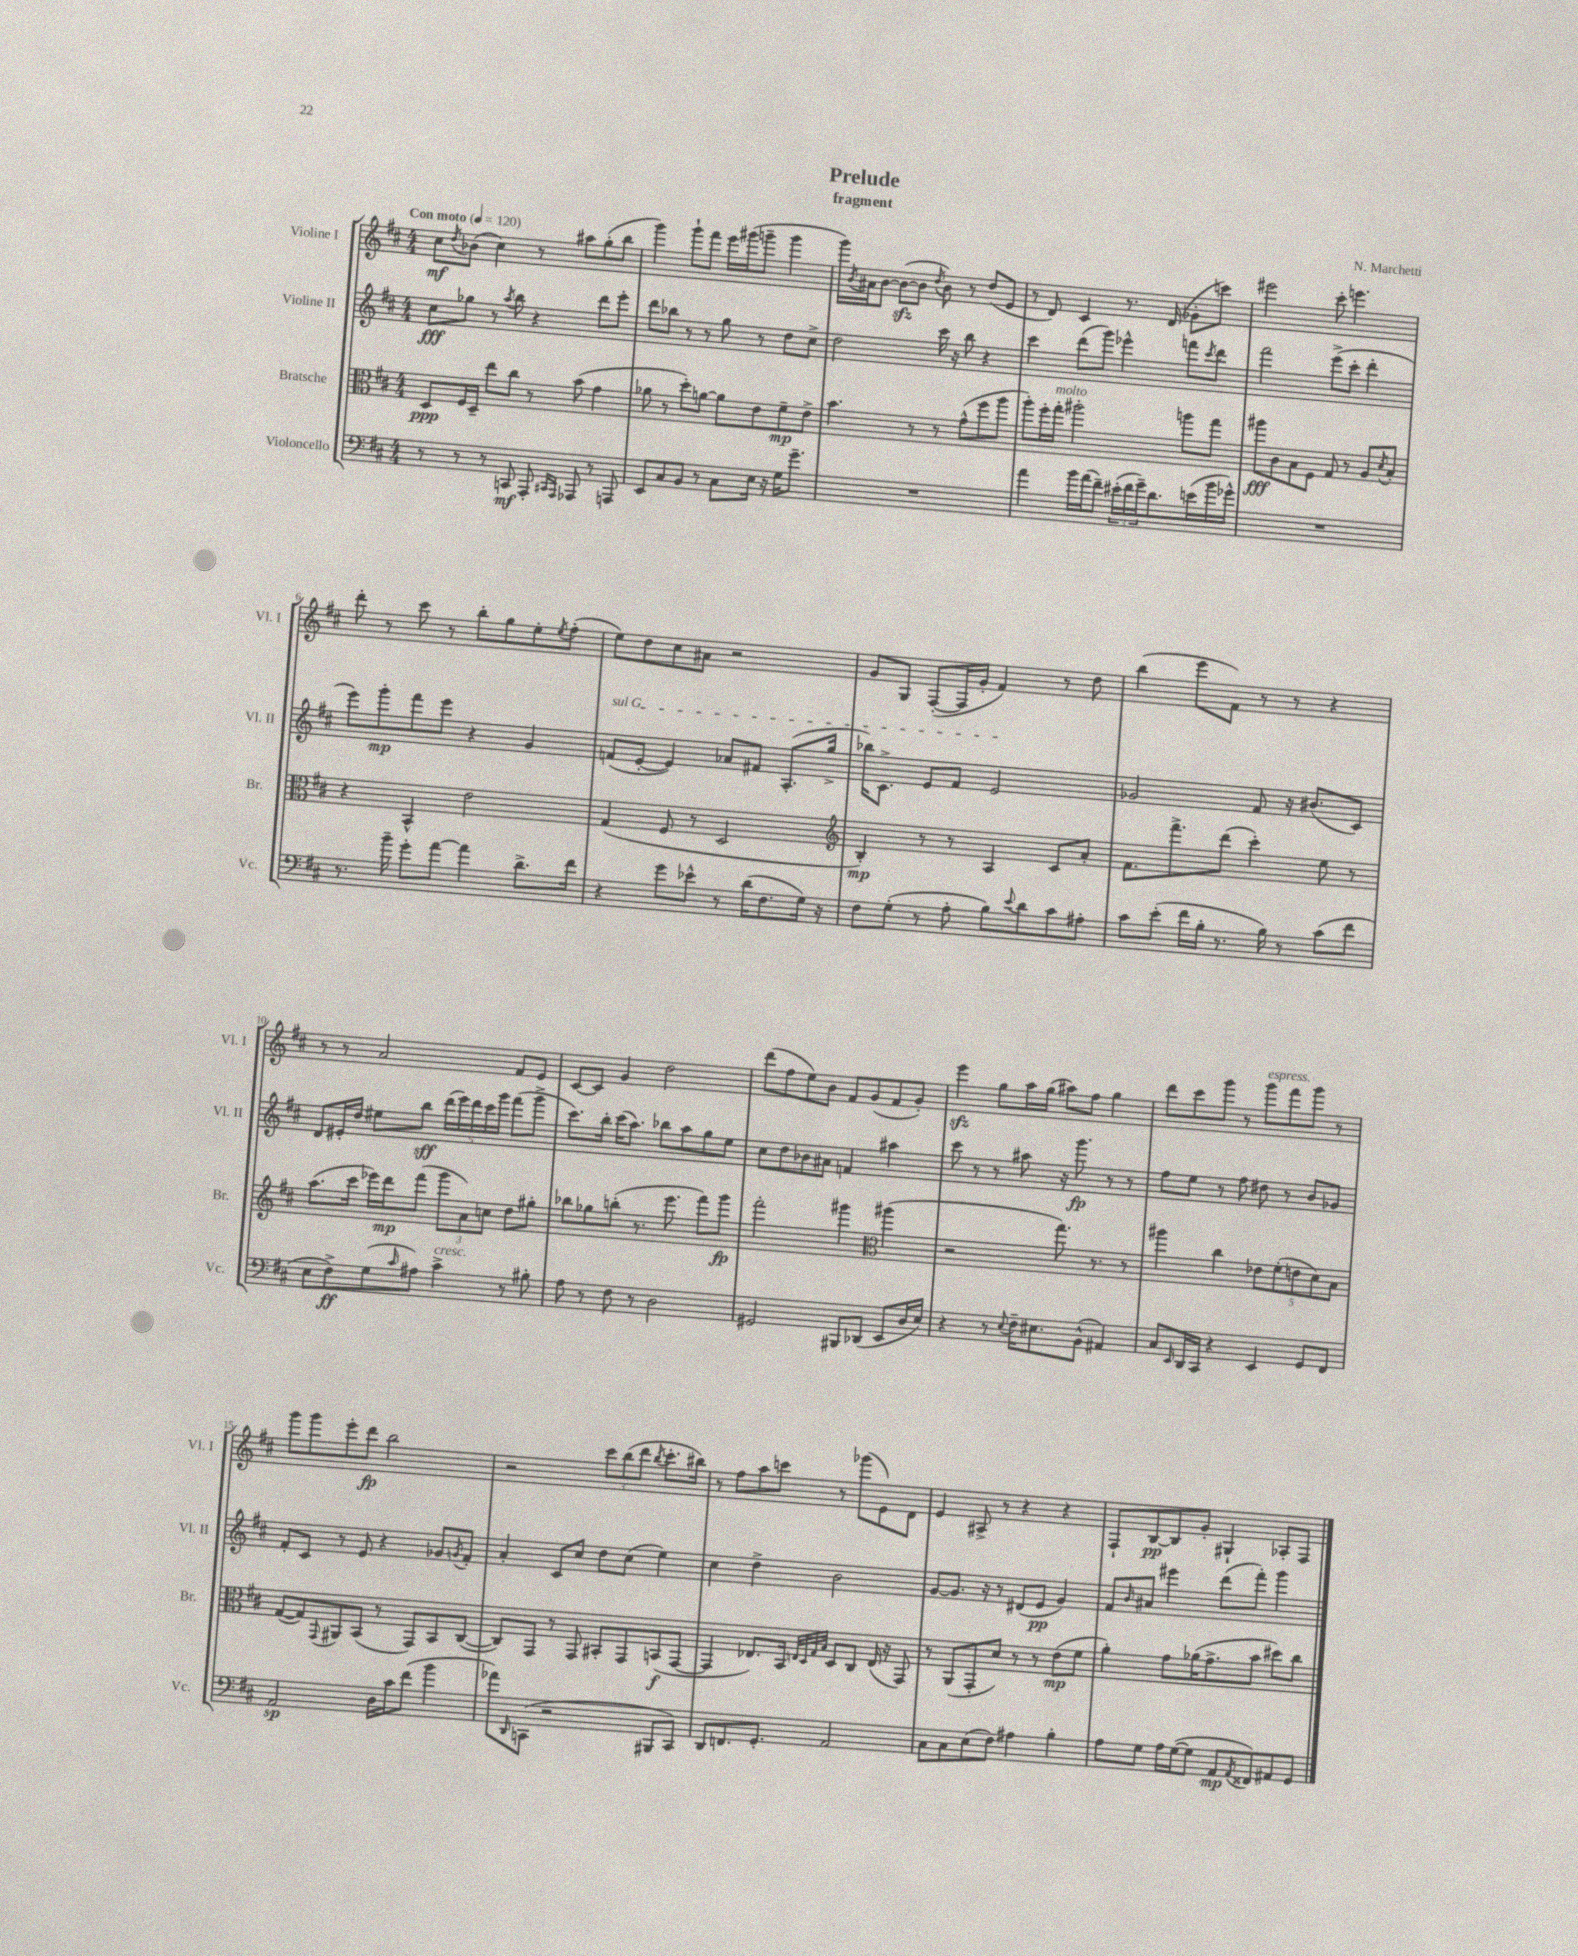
\header { title = "Prelude" composer = "N. Marchetti" subtitle = "fragment" }
<<
\new StaffGroup <<
\new Staff = "s0" \with { instrumentName = "Violine I" shortInstrumentName = "Vl. I" } {
    \clef treble \key d \major \numericTimeSignature \time 4/4 \tempo "Con moto" 4 = 120
    cis''8\mf \acciaccatura { d''8 } bes'8( cis''4) r8 ais''8 g''8-.( b''8 |
    g'''4) g'''8-! fis'''8 e'''16 gis'''16( g'''8-- g'''4 |
    g'''16) \acciaccatura { b'8 } ais'16 b'8~ b'8~\sfz( b'8 \acciaccatura { d''8 } b'8) r8 d''8( e'8 |
    r8 d'8) cis'4 r8. d'16( ges'8-. c'''8) |
    eis'''2 cis'''8-. e'''4. |
    d'''8-. r8 cis'''8 r8 b''8-. g''8 e''8-. \acciaccatura { e''8 } fis''8-.( |
    e''8) d''8 cis''8 ais'8 r2 |
    g'8 g8 fis8~-.( fis16 g'16-. fis'4) r8 d''8 |
    b''4( e'''8 fis'8) r8 r8 r4 |
    r8 r8 a'2 fis'8 e'8 |
    cis'8~ cis'8 g'4 d''2 |
    d'''8( fis''8 e''8) b'8 fis'8 g'8( fis'8 g'8-.) |
    e'''4\sfz g''8 a''16 g''16( ais''8) fis''8 g''4 |
    d'''8 cis'''8 g'''8 r8 g'''8^\markup { \italic "espress." } fis'''8 g'''8 r8 |
    g'''8 g'''8 e'''8-. d'''8\fp b''2 |
    r2 \tuplet 3/2 { cis'''8 b''8( d'''8 } \acciaccatura { b''8 } cis'''8.-. bis''16) |
    r8 fis''8 a''8 c'''8 r8 ges'''8( e'8) d'8 |
    e'4 ais8-> r8 r4 r4 |
    fis8-! b8~\pp b8 g'8-. gis4-! aes8-. fis8 \bar "|." |
}
\new Staff = "s1" \with { instrumentName = "Violine II" shortInstrumentName = "Vl. II" } {
    \clef treble \key d \major \numericTimeSignature \time 4/4
    cis''8\fff ges''8 r8 \acciaccatura { a''8 } b''8 r4 d'''8 e'''8-. |
    d'''8 bes''8 r8 r8 g''8 r8 d''8 cis''8-> |
    d''2 cis'''16 r16 b''8 r4 |
    cis'''4 d'''8( g'''8) ees'''4-^ f'''8 \acciaccatura { cis'''8 } d'''8 |
    fis'''2 e'''8->( cis'''8-. d'''4-. |
    e'''8) g'''8-.\mp fis'''8 e'''8 r4 g'4 |
    \once \override TextSpanner.bound-details.left.text = \markup { \italic "sul G" } f'8\startTextSpan( e'8~-. e'4) aes'8 fis'8 a8.-.( g''16-> |
    bes''16) cis'8.-> e'8 fis'8 e'2\stopTextSpan |
    ges'2 fis'8 r16 bis'8.( cis'8) |
    d'8 eis'16-. d''16 eis''8 b''8\sff \tuplet 5/4 { d'''16( e'''16) d'''16 cis'''16 g'''16 } fis'''8( g'''8-> |
    cis'''8.) b''16-. cis'''16( a''8.) bes''8 a''8 g''8 e''8 |
    cis''8 d''8 bes'8 ais'8 f'4 ais''4 |
    cis'''8 r8 r8 ais''8 r16 g'''8.\fp r8 r8 |
    fis''8 e''8 r8 fis''8 dis''8 r8 b'8 ges'8 |
    fis'8-. cis'8 r8 e'8 r4 ges'8 \acciaccatura { g'8 } fis'8-. |
    a'4-. cis'8 cis''8 d''8 cis''8( e''4) |
    cis''4 d''4-> b'2 |
    g'8~ g'8. r16 r8 dis'8( e'8\pp g'4) |
    fis'8 \grace { b'16 } ais'8 eis'''4 d'''8( fis'''8-.) g'''4 \bar "|." |
}
\new Staff = "s2" \with { instrumentName = "Bratsche" shortInstrumentName = "Br." } {
    \clef alto \key d \major \numericTimeSignature \time 4/4
    d8\ppp fis16 d16-- e''8 cis''8 r8 b'8( g'4 |
    aes'8 r8 d''8-.) a'8~ a'8 e'8 fis'8--\mp e'8-> |
    b'4. r8 r8 g'8-^( fis''8 a''8 |
    a''8-.) fis''16-. g''16-.^\markup { \italic "molto" } ais''2-. a''8 g''8 |
    ais''8\fff cis'8 b8 fis8 g8 r8 a8 \acciaccatura { d'8 } b8-. |
    r4 b,4-^ e'2 |
    g4( fis8 r8 d2 |
    \clef treble b4-.\mp) r8 r8 a4 cis'8 a'8-. |
    fis'8. fis'''8.-> d'''8( cis'''4-.) e''8 r8 |
    a''8.( cis'''16 ees'''16) d'''16\mp fis'''8( \tuplet 3/2 { g'''8 a'8) c''8 } d''8 gis''8-. |
    bes''8 ges''8 b''8-.( r8. e'''8. fis'''8) g'''8\fp |
    fis'''2-. gis'''4 \clef alto ais''4( |
    r2 g''8.) r8. r8 |
    ais''4 cis''4 \tuplet 5/4 { ees'8 fis'8-.( e'8 d'8) b8 } |
    g8~( g8) \appoggiatura { g,8 } ais,8 b,8( r8 g,8) b,8 cis8~( |
    cis8) g,8 r8 g,8 bis,8-. g,8 b,8\f( g,8~ |
    g,4 ees8.) b,16 \grace { e32 d32 g32 b32 } d8 cis8 e16( r16 g,8) |
    r8 a,8( g,8-. d'8) r8 r8 e'8\mp( fis'8 |
    a'4-.) g'8 aes'16( g'8.-> b'8 dis''8) cis''8 \bar "|." |
}
\new Staff = "s3" \with { instrumentName = "Violoncello" shortInstrumentName = "Vc." } {
    \clef bass \key d \major \numericTimeSignature \time 4/4
    r8 r8 r8 c,8\mf a,,8-. \grace { cis,16 a,,16 } aes,,8 r8 a,,8 |
    e,8 cis8 b,8 r8 cis8 e16 r16 g16 g'8.-- |
    R1 |
    a'4 b'16 a'16( fis'8--) \tuplet 3/2 { eis'16-.( fis'16 g'16--) } d'8. e'16( b'16 ges'16-^) |
    R1 |
    r8. b'16-- g'8-. a'8~ a'4 d'8.-> fis'16 |
    r4 g'8 ees'8-^ r8 d'16( fis8. g16) r16 |
    fis8 g8-.( r8 a8-. b8) \appoggiatura { e'8 } d'8 cis'8 ais8-. |
    cis'8 e'8-.( fis'16 b16-. r8. b16) r8 cis'8( fis'8 |
    e8 fis8->\ff) g8( \grace { cis'16 } ais8) cis'4->^\markup { \italic "cresc." } r8 bis8-. |
    a8 r8 fis8 r8 d2 |
    gis,2 bis,,8 des,8( e,8 d16 e16) |
    r4 r8 \appoggiatura { e8 } fis16-- eis8. b,8-^( ais,4) |
    cis8 \grace { e,16 } d,16 cis,16 r4 e,4 g,8 fis,8 |
    a,2\sp d16 cis'16 fis'8( b'4 |
    aes'8) \grace { d,16 } c,8( r2 bis,,8 c,8) |
    d,8 f,8. g,8.-. a,2 |
    cis8 cis8 e8( fis8) ais4 b4-. |
    a8 g8 a16 g16~( g8 a,8\mp \acciaccatura { a,8 } fisis,8) ais,8 g,8 \bar "|." |
}
>>
>>
